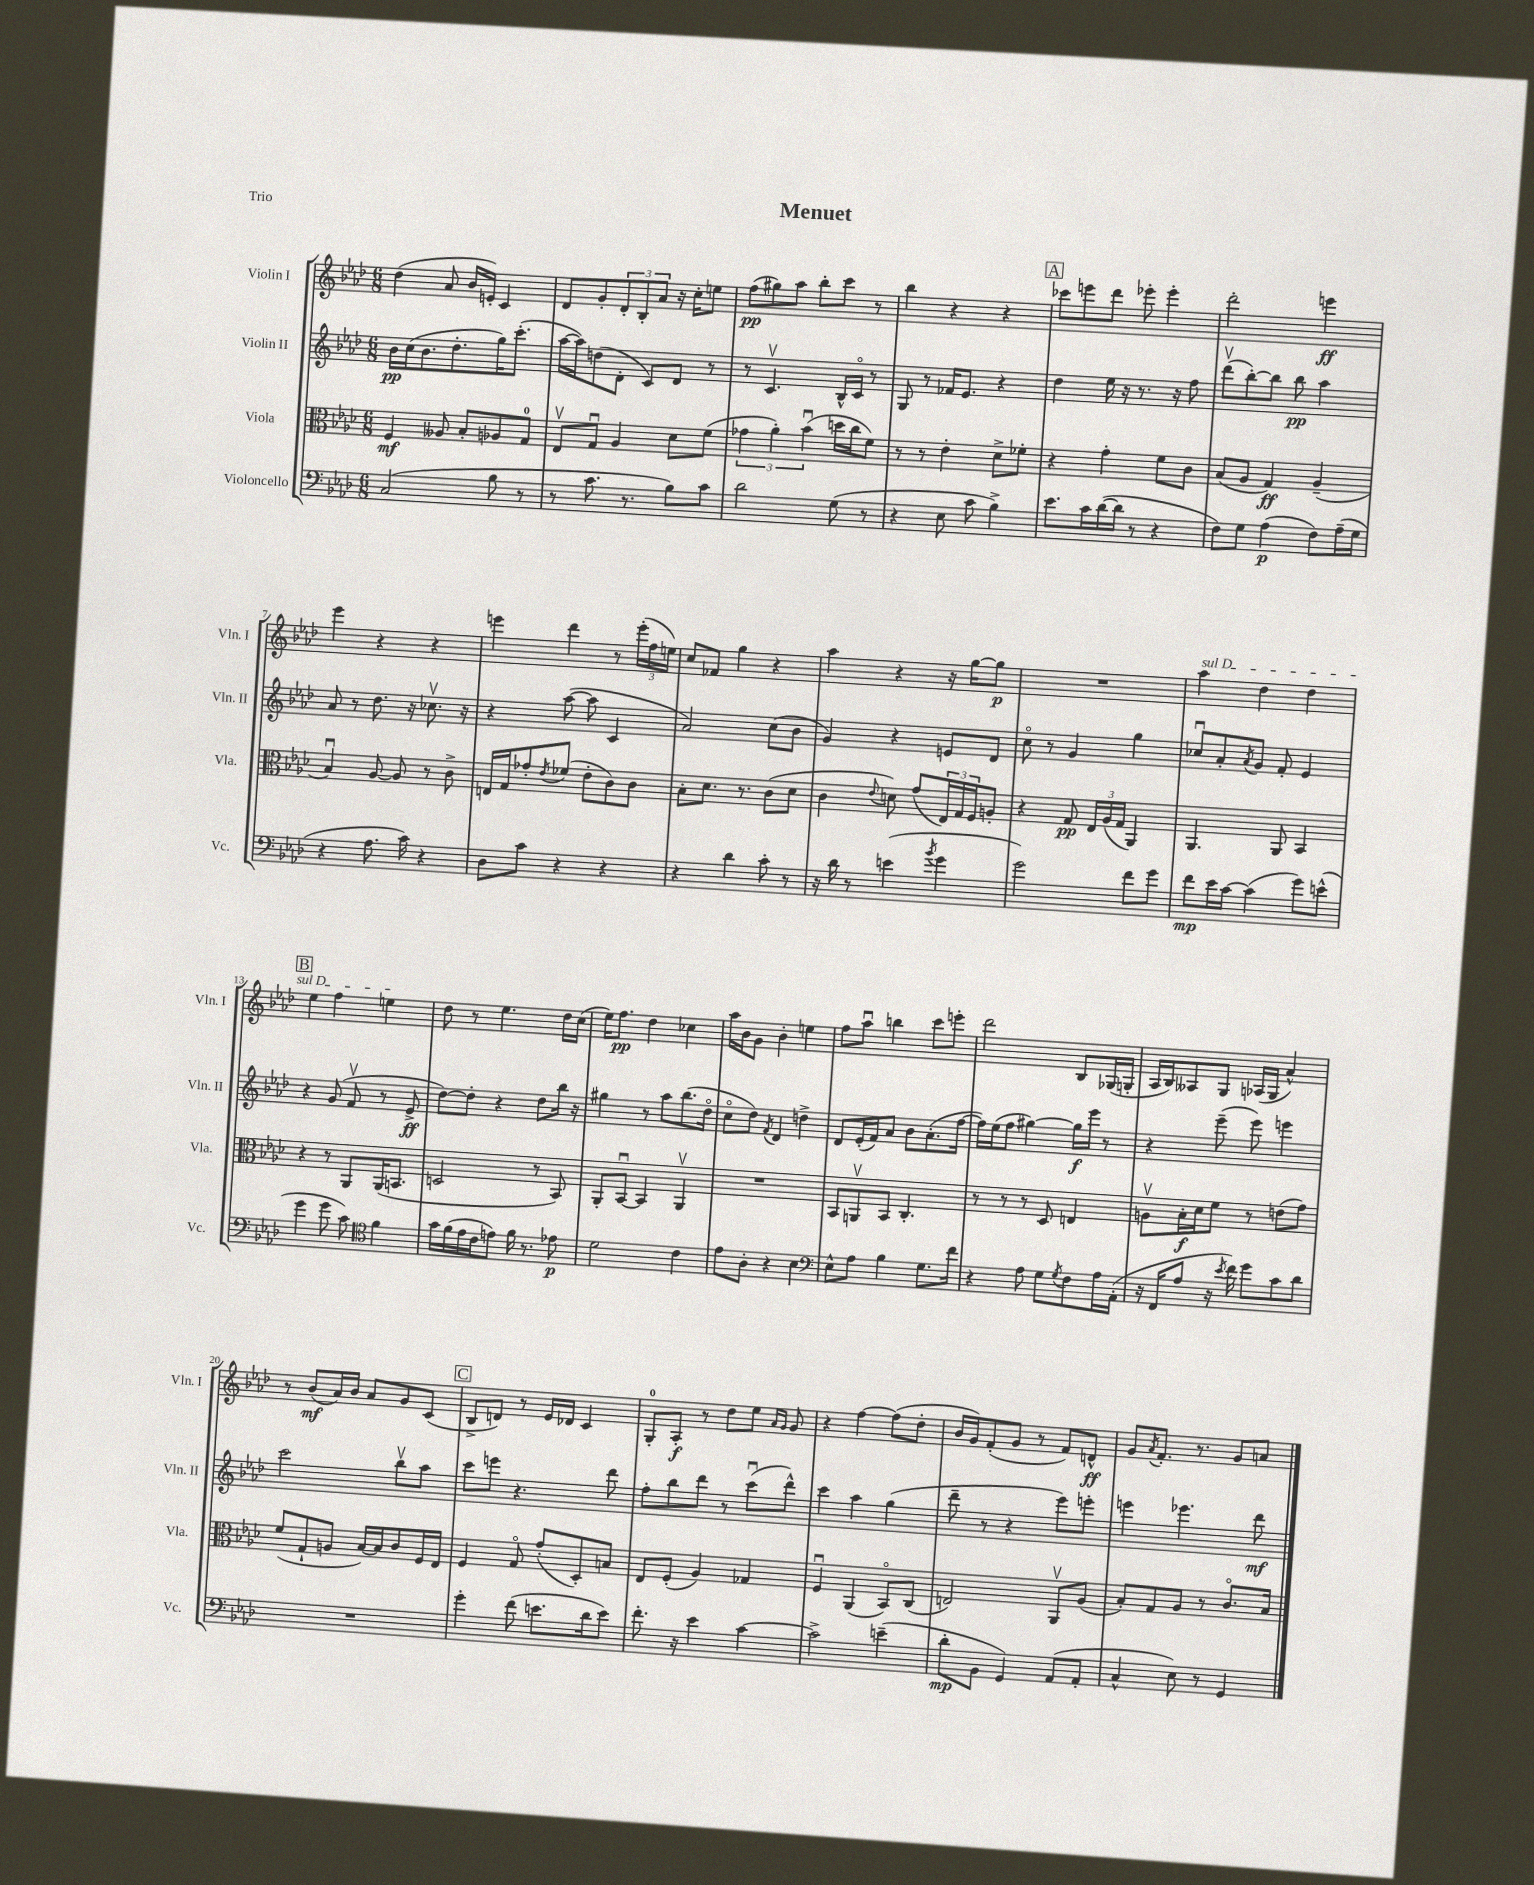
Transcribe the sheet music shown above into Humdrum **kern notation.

**kern	**kern	**kern	**kern
*staff4	*staff3	*staff2	*staff1
*clefF4	*clefC3	*clefG2	*clefG2
*k[b-e-a-d-]	*k[b-e-a-d-]	*k[b-e-a-d-]	*k[b-e-a-d-]
*M6/8	*M6/8	*M6/8	*M6/8
(2C/	4F/	16b-\LL	(4dd-\
.	.	(16cc\J	.
.	.	8.b-\	.
.	8A--/	.	8a-/
.	.	8.dd-'\	.
.	8B-'/L	.	16b-/LL
.	.	.	16e'/JJ)
8B-\	8A-/	16gg\K)	4c/
.	.	(8.ccc'\J	.
8r	8G/J	.	.
=	=	=	=
8r	8E-v/L	[16aa-\LL	8d-/L
.	.	16aa-\]J)	.
8.c\	8Gu/J	(8dd\	8g'/
.	4A-/	8d-'\J	12d-'/
8.r	.	.	.
.	.	.	12B-'/
.	.	8c/L)	.
.	.	.	12a-/J
8B-\L)	8d-\L	8d-/J	16r
.	.	.	16cc'\LK
8c\J	(8f\J	8r	8ee\J
=	=	=	=
2d-\	6g-\	8r	(8ff\L
.	.	4.cv/	8gg#\)
.	6a-'\)	.	.
.	.	.	8aa-\J
.	(6b-u\	.	.
.	.	.	8bb-'\L
(8G\	16dd\LL	16B-^^/LL	8ccc\J
.	16cc\J	16co/JJ	.
8r	8f\J)	8r	8r
=	=	=	=
4r	8r	8G/	4bb-\
.	8r	8r	.
8E-\	4e-'\	16f-/LK	4r
.	.	8.e-/J	.
8c\	.	.	.
4B-^\)	8d-^\L	4r	4r
.	8f-'\J	.	.
=	=	=	=
8.e-\L	4r	4dd-\	8ccc-\L
.	.	.	8eee\
16c\L	.	.	.
([16d-\	4g'\	16ee-\	8ddd-\J
16d-\]JJ	.	16r	.
8r	.	8.r	8eee-'\
4r	8f\L	.	4eee-'\
.	.	16r	.
.	8c\J	8ff\	.
=	=	=	=
8F\L)	(8B-/L	(8ddd-v\L	2ddd-'\
8G\J	8A-/J	[8bb-'\)	.
(4A-\	4G/)	8bb-\]J	.
.	.	8bb-\	.
8F\L)	(4A-~/	4aa-\	4eee\
(16A-~\L	.	.	.
16G\JJ	.	.	.
=	=	=	=
4r	4B-u/)	8a-/	4eee-\
.	.	8r	.
8.A-\	[8A-/	8.dd-\	4r
.	8A-/]	.	.
16c\)	.	16r	.
4r	8r	8.cc-v\	4r
.	8c^\	.	.
.	.	16r	.
=	=	=	=
8D-\L	16E/LL	4r	4eee\
.	16G/J	.	.
8c\J	8g-'/	.	.
.	8qe-/	.	.
4r	(8f-/J	([8aa-\	4ddd-\
.	8e-'\L	8aa-\]	.
4r	8c\)	4c/	8r
.	8c\J	.	(24eee'\LL
.	.	.	24ff\
.	.	.	24ee\JJ)
=	=	=	=
4r	8B-'\L	2a-/)	8cc/L
.	8.d-\J	.	8f-/J
4d-\	.	.	4gg\
.	8.r	.	.
8c'\	(8c\L	(8cc\L	4r
8r	8d-\J	8b-\J	.
=	=	=	=
16r	4c\	4g/)	4aa-\
16d-\	.	.	.
8r	.	.	.
.	8qqe-/	.	.
(4e\	8d\)	4r	4r
.	(8g/L	.	.
8qb-/	.	.	.
4g\	24E-/L)	8e/L	16r
.	24G/	.	.
.	.	.	[16gg\LK
.	24F/J	.	.
.	8A'/J	8d-/J	8gg\]J
=	=	=	=
2g\)	4r	8cco\	2.r
.	.	8r	.
.	8G/	4g/	.
.	24E-/LL	.	.
.	(24A-/	.	.
.	24G/JJ	.	.
8f\L	4AA-/)	4gg\	.
8g\J	.	.	.
=	=	=	=
8f\L	4.AA-/	8cc-u/L	4aa-\
16e-\L	.	8a-'/	.
[16c\JJ	.	.	.
.	.	8qa-/	.
(4c\]	.	8g/J	4dd-\
.	8AA-/	8f'/	.
8g\L)	4BB-/	4e-/	4dd-\
(8e^^\J	.	.	.
=	=	=	=
4g\	4r	4r	4ee-\
8g\	8r	(8g/	4ff\
8c\)	8AA-/L	8fv/	.
*clefC4	*	*	*
4f\	(16AA-/K	8r	4ee\
.	8.BB/J	.	.
.	.	8e-^/	.
=	=	=	=
16g\LL	2D/	[8dd-\L)	8dd-\
(16f\	.	.	.
16e-\	.	8dd-'\]J	8r
16c\J	.	.	.
8e\J)	.	4r	4.ee-\
16f\	.	.	.
8.r	.	.	.
.	8r	8dd-\L	.
8e-\	8BB-/)	16bb-\Jk	16dd-\LL
.	.	16r	(16cc\JJ
=	=	=	=
2d-\	8AA-'/L	4gg#\	16ee-\LK)
.	.	.	8.ff\J
.	[8BB-u/J	.	.
.	4BB-/]	8r	4dd-\
.	.	8aa-\L	.
4c\	4AA-v/	(8.bb-\	4cc-\
.	.	16dd-o\Jk	.
=	=	=	=
8e-\L	2.r	8cco\L	16aa-\LL
.	.	.	16b-\J
8A-'\J	.	8dd-\J)	8g\J
.	.	8qf/	.
4r	.	4d-/	4b-'\
4B-\	.	4dd^\	4ee\
=	=	=	=
*clefF4	*	*	*
8E-^^\L	8BB-/L	8d-/L	8ff\L
8A-\J	8AAv/	(16e-'/L	8aa-u\J
.	.	16f/J)	.
4B-\	8BB-/J	8a-/J	4bb\
.	4.C'/	8b-\L	.
8.G\L	.	(8.a-'\	8ccc\L
.	.	.	8eee'\J
16f\Jk	.	[16ff\Jk	.
=	=	=	=
4r	8r	16ff\]LL)	2ddd-\
.	.	(16ee-\J	.
.	8r	8ff\J	.
8A-\	8r	[4gg#\)	.
8G\L	8D-/	.	.
8qG/	.	.	.
8F\	4E/	16gg#\]LL	8B-/L
.	.	16eee-\JJ	.
16A-\L	.	8r	(16G-/L
(16AA-'\JJ	.	.	16G'/JJ
=	=	=	=
16r	8Av\L	4r	16A-/LL
16FF/LK	.	.	16B-/J)
8A-/J	16B-'\L	.	8A--/
.	16d-\J	.	.
16r	8f\J	(8eee-~\	8G/J
8qe-/	.	.	.
16f\)	.	.	.
8g\L	8r	8eee-\)	(16A-/LL
.	.	.	16G/JJ
8c\	(8e\L	4eee\	4a-^^/)
8d-\J	8g\J)	.	.
=	=	=	=
2.r	(8f/L	2ccc\	8r
.	8G`/	.	(8b-/L
.	8A/J	.	16a-/L)
.	.	.	16b-/JJ
.	[16B-/LL)	.	8a-/L
.	16B-/]J	.	.
.	8c/	8bb-v\L	8g/
.	16F/L	8aa-\J	(8c/J
.	16E-/JJ	.	.
=	=	=	=
4g'\	4F/	8ccc\L	8B-^/L
.	.	8eee\J	8d/J)
(8f\	8Go/	4.r	8r
8.e\L	(8g'/L	.	16e-/LL
.	.	.	16d-/JJ
.	8D-'/)	.	4c/
16d-\k	.	.	.
8e\J)	8B/J	8ddd-\	.
=	=	=	=
8.f'\	8E-/L	8ff'\L	8G'/L
.	(8F'/J	8bb-\	8A-'/J
16r	.	.	.
4e-\	4A-/)	8ddd-\J	8r
.	.	8r	8dd-\L
[4c\	4G-/	(8cccu\L	8ee-\J
.	.	.	16qqa-/LL
.	.	.	16qqg/JJ
.	.	8ddd-^^\J)	8g/
=	=	=	=
2c^\]	4Fu/	4ccc\	4r
.	(4AA-/	4aa-\	[4ff\
(4e~\	8BB-o/L)	(4gg\	(8ff\]L
.	(8C/J	.	8dd-'\J
=	=	=	=
8d-'\L	2E/)	8ddd-~\	16b-/LL
.	.	.	16g/J)
8BB-\J	.	8r	(8f'/
4GG/)	.	4r	8g/J
.	.	.	8r
(8AA-/L	8AA-v/L	8eee-\L)	8f/L)
8AA-'/J	(8A-/J	8eee'\J	8d^^/J
=	=	=	=
4C^^/	8B-'/L)	4eee\	8g/L
.	.	.	8qa-/
.	8G/	.	8.f'/J
8E-\)	8A-/J	4.eee-\	.
.	.	.	8.r
8r	8r	.	.
4GG/	8.co/L	.	8g/L
.	.	8ddd-\	8a/J
.	16B-/Jk	.	.
==	==	==	==
*-	*-	*-	*-
